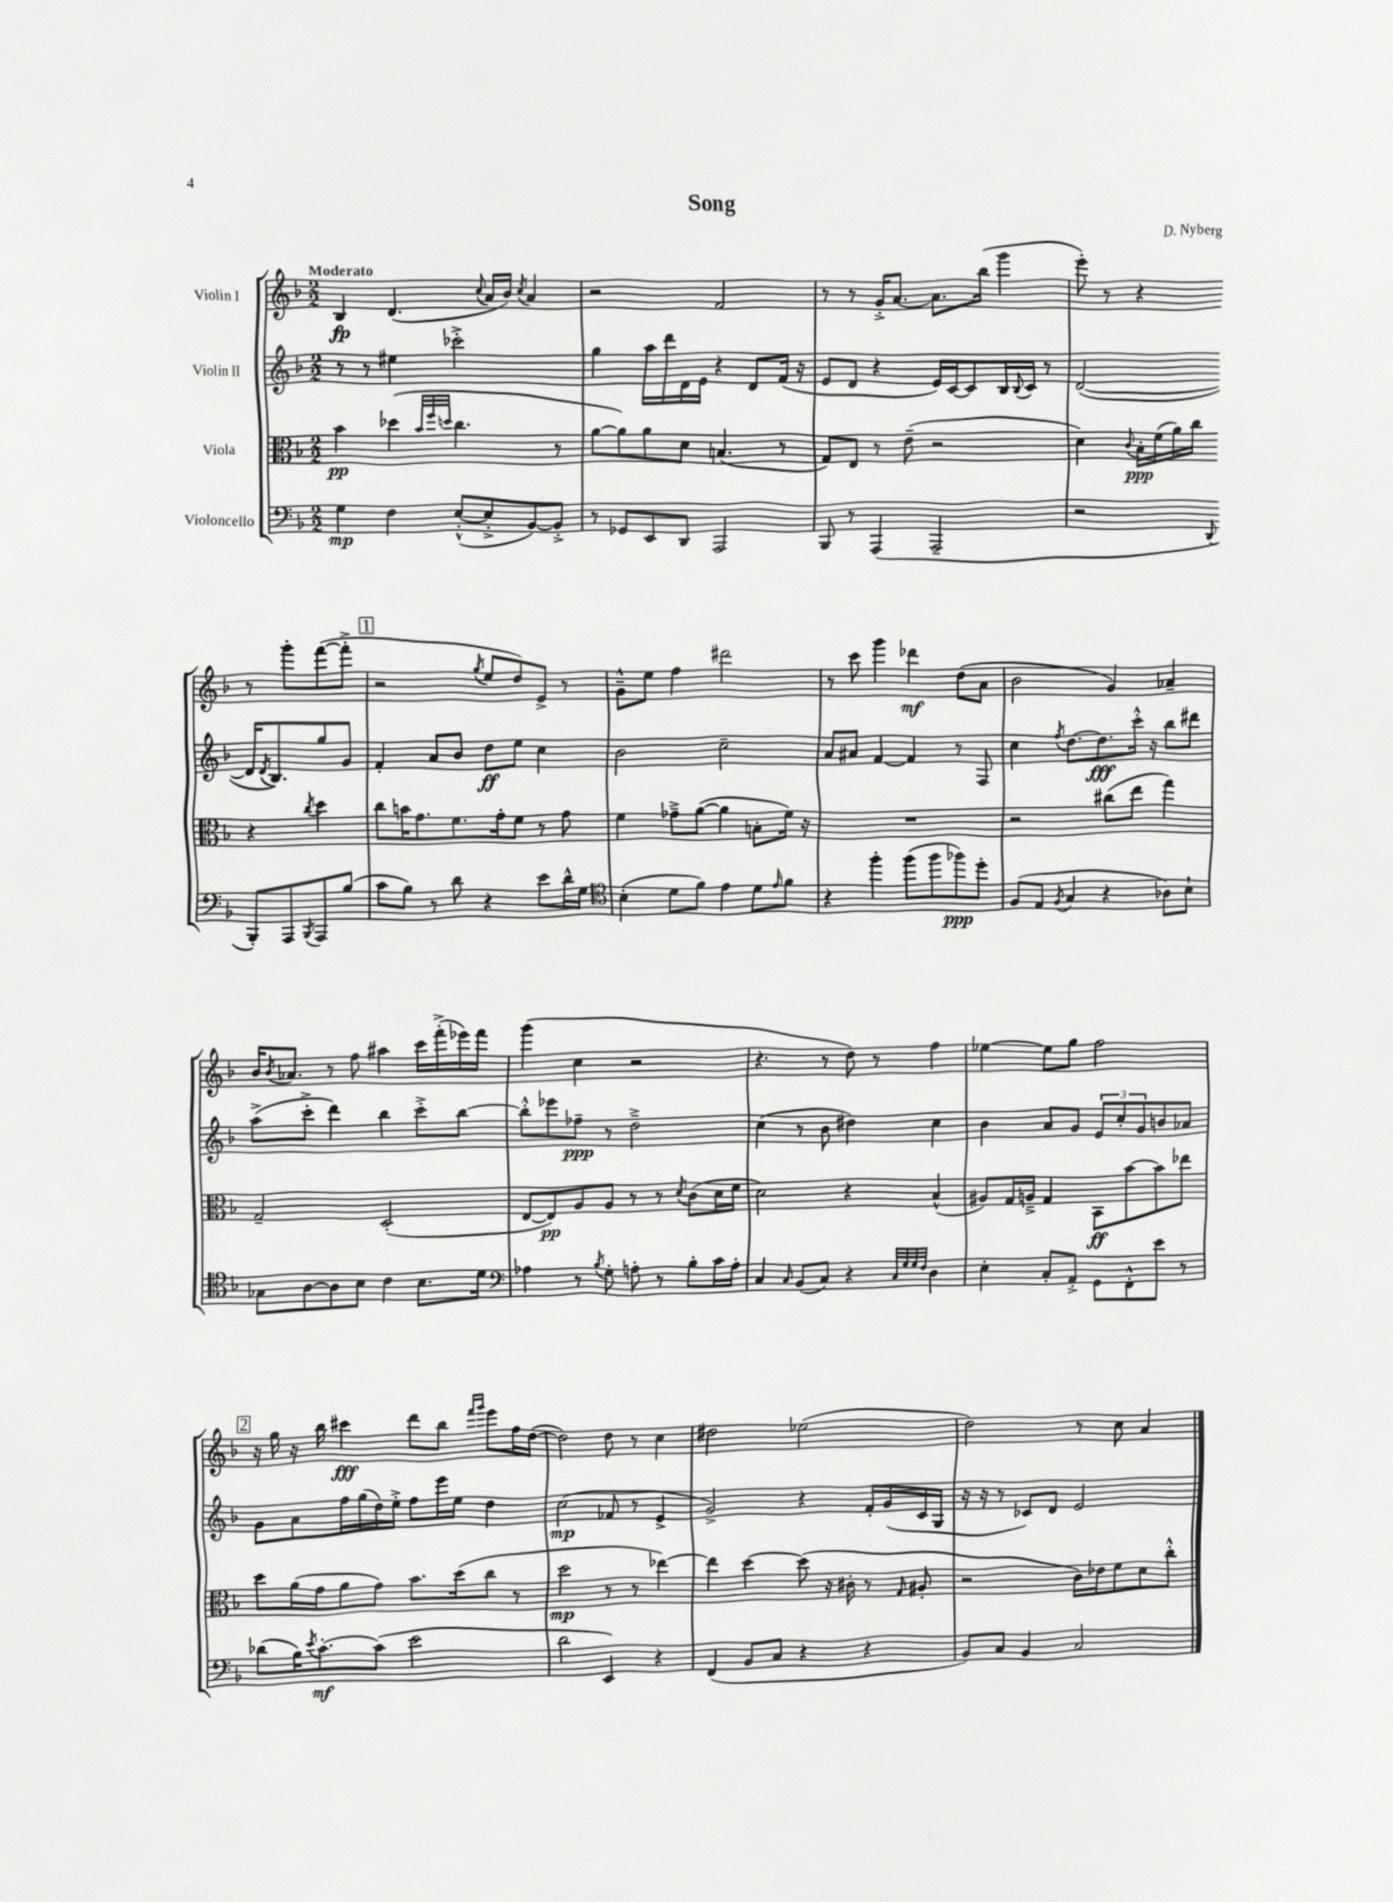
\header { title = "Song" composer = "D. Nyberg" }
<<
\new StaffGroup <<
\new Staff = "s0" \with { instrumentName = "Violin I" } {
    \clef treble \key f \major \numericTimeSignature \time 2/2 \tempo "Moderato"
    bes4\fp d'4.( \appoggiatura { c''8 } a'16 bes'16) \acciaccatura { c''8 } a'4 |
    r2 f'2 |
    r8 r8 g'16-.-> a'8.~ a'8. bes''16( g'''4 |
    e'''8-.) r8 r4 r8 g'''8-. f'''8~( f'''8-.-> |
    \mark \markup { \box "1" } r2 \acciaccatura { g''8 } e''8 d''8) e'8-> r8 |
    g'8---^ e''8 f''4 dis'''2 |
    r8 c'''8 g'''4 des'''4\mf d''8( a'8 |
    bes'2 g'4) aes'4-- |
    bes'16 \acciaccatura { bes'8 } aes'8. r8 f''8 ais''4 c'''16 f'''16-.->( ees'''16) f'''16 |
    g'''4( c''4 r2 |
    r4. r8 d''8) r8 f''4 |
    ees''4~ ees''8 g''8 f''2 |
    \mark \markup { \box "2" } r16 g''16 r16 bes''16 cis'''4\fff d'''8 bes''8 \grace { f'''16 g'''16 } e'''8 f''16 d''16~( |
    d''2) d''8 r8 c''4 |
    dis''2 ees''2( |
    d''2) r8 c''8 a'4 \bar "|." |
}
\new Staff = "s1" \with { instrumentName = "Violin II" } {
    \clef treble \key f \major \numericTimeSignature \time 2/2
    r8 r8 eis''4 ces'''2-.-> |
    g''4 a''16 d'''16 d'16 e'16 r4 d'8 f'16( r16 |
    e'8 d'8 r4 e'16) c'16~ c'8 bes16 \appoggiatura { bes8 } c'16 r8 |
    d'2~( d'16 \acciaccatura { d'8 } bes8.) g''8 g'8 |
    \mark \markup { \box "1" } f'4-. a'8 bes'8 d''8\ff e''8 c''4 |
    bes'2 c''2-- |
    a'8 ais'8 f'4~ f'4 r8 f8 |
    c''4 \acciaccatura { f''8 } d''8.~ d''8.\fff c'''16-.-^ r16 bes''8 dis'''8 |
    a''8->( c'''8-.-> d'''4) bes''4 c'''8-.-> bes''8~ |
    bes''8-.-^ ees'''8 fes''8--\ppp r8 d''2---> |
    c''4( r8 bes'8 dis''4) c''4 |
    bes'4 a'8 g'8 \tuplet 3/2 { e'8 c''8-. g'8 } b'8 aes'8 |
    \mark \markup { \box "2" } g'8 a'8 f''16 g''16( d''16) e''16-.-> f''8 e'''16 e''16 d''4 |
    c''2\mp( fes'8 r8 e'4-> |
    g'2->) r4 f'16-. g'16( c'16 g16 |
    r16 r16 r8 ces'8) d'8 e'2 \bar "|." |
}
\new Staff = "s2" \with { instrumentName = "Viola" } {
    \clef alto \key f \major \numericTimeSignature \time 2/2
    bes'4\pp des''4( \grace { bes'32 f''32 d''32 } c''4. r8 |
    a'8~ a'8) a'8 d'8 b4.( r8 |
    g8) e8 r8 e'8--( r2 |
    d'4) \appoggiatura { c'8 } bes16-.\ppp f'16( a'16) c''16 r4 \acciaccatura { c''8 } d''4 |
    \mark \markup { \box "1" } c''8 b'16 g'8. f'8. g'16-. f'8 r8 g'8 |
    f'4 ges'8---> a'8~( a'4 b8-. f'16) r16 |
    R1 |
    r2 cis''8( e''8 g''4) |
    g2-- d2-.( |
    e8~ e8\pp) a8 a8 r8 r8 \acciaccatura { d'8 } c'8( d'16 f'16 |
    d'2) r4 bes4-^( |
    ais8) g16 a16---> g4 bes,8\ff bes'8~ bes'8 ees''8 |
    \mark \markup { \box "2" } d''8 a'16( g'16 a'8 g'8) bes'8. d''16( c''8 r8 |
    d''2\mp r8 r8 ees''4~) |
    ees''4 d''4~ d''8( r16 cis'16-. r8 \grace { g16 } ais8-. |
    r2 c'16) ees'16 f'8 d'8 c''8-.-^ \bar "|." |
}
\new Staff = "s3" \with { instrumentName = "Violoncello" } {
    \clef bass \key f \major \numericTimeSignature \time 2/2
    g4\mp f4 e8~-.-^( e8-.-> bes,8~) bes,8-.-> |
    r8 ges,8 e,8 d,8 a,,2 |
    bes,,8 r8 a,,4( a,,2-- |
    r2 \appoggiatura { d,8 } bes,,8-.) a,,8 \acciaccatura { bes,,8 } a,,8 bes8( |
    \mark \markup { \box "1" } c'8 bes8) r8 d'8 r4 e'8 d'16-^ g16 |
    \clef tenor bes4-.( d'8 f'8) e'4 d'8 \grace { e'16 } f'8 |
    r4 f''4-. f''8( f''8 fes''8\ppp) d''8-. |
    f8( e8 \acciaccatura { f8 } g4 r4 aes8) bes8-! |
    ges8 a8~ a8 bes8 c'4 bes8. d'16 |
    \clef bass aes4 r8 \acciaccatura { bes8 } g8-. a8-. r8 bes8-. c'16 a16-. |
    c4 \grace { c16 } bes,8( c8) r4 \grace { c32 g32 g32 f32 } d4 |
    e4-. c8-. a,8-.-> g,8 f,8-.-^ e'8 r8 |
    \mark \markup { \box "2" } des'8( bes16) \acciaccatura { e'8 } c'8.~-.\mf c'8( e'2 |
    d'2 e,4) r4 |
    f,4( bes,8 c8 r4 r4 |
    bes,8) c8 bes,4 c2 \bar "|." |
}
>>
>>
\layout { \context { \Score \remove "Bar_number_engraver" } }
